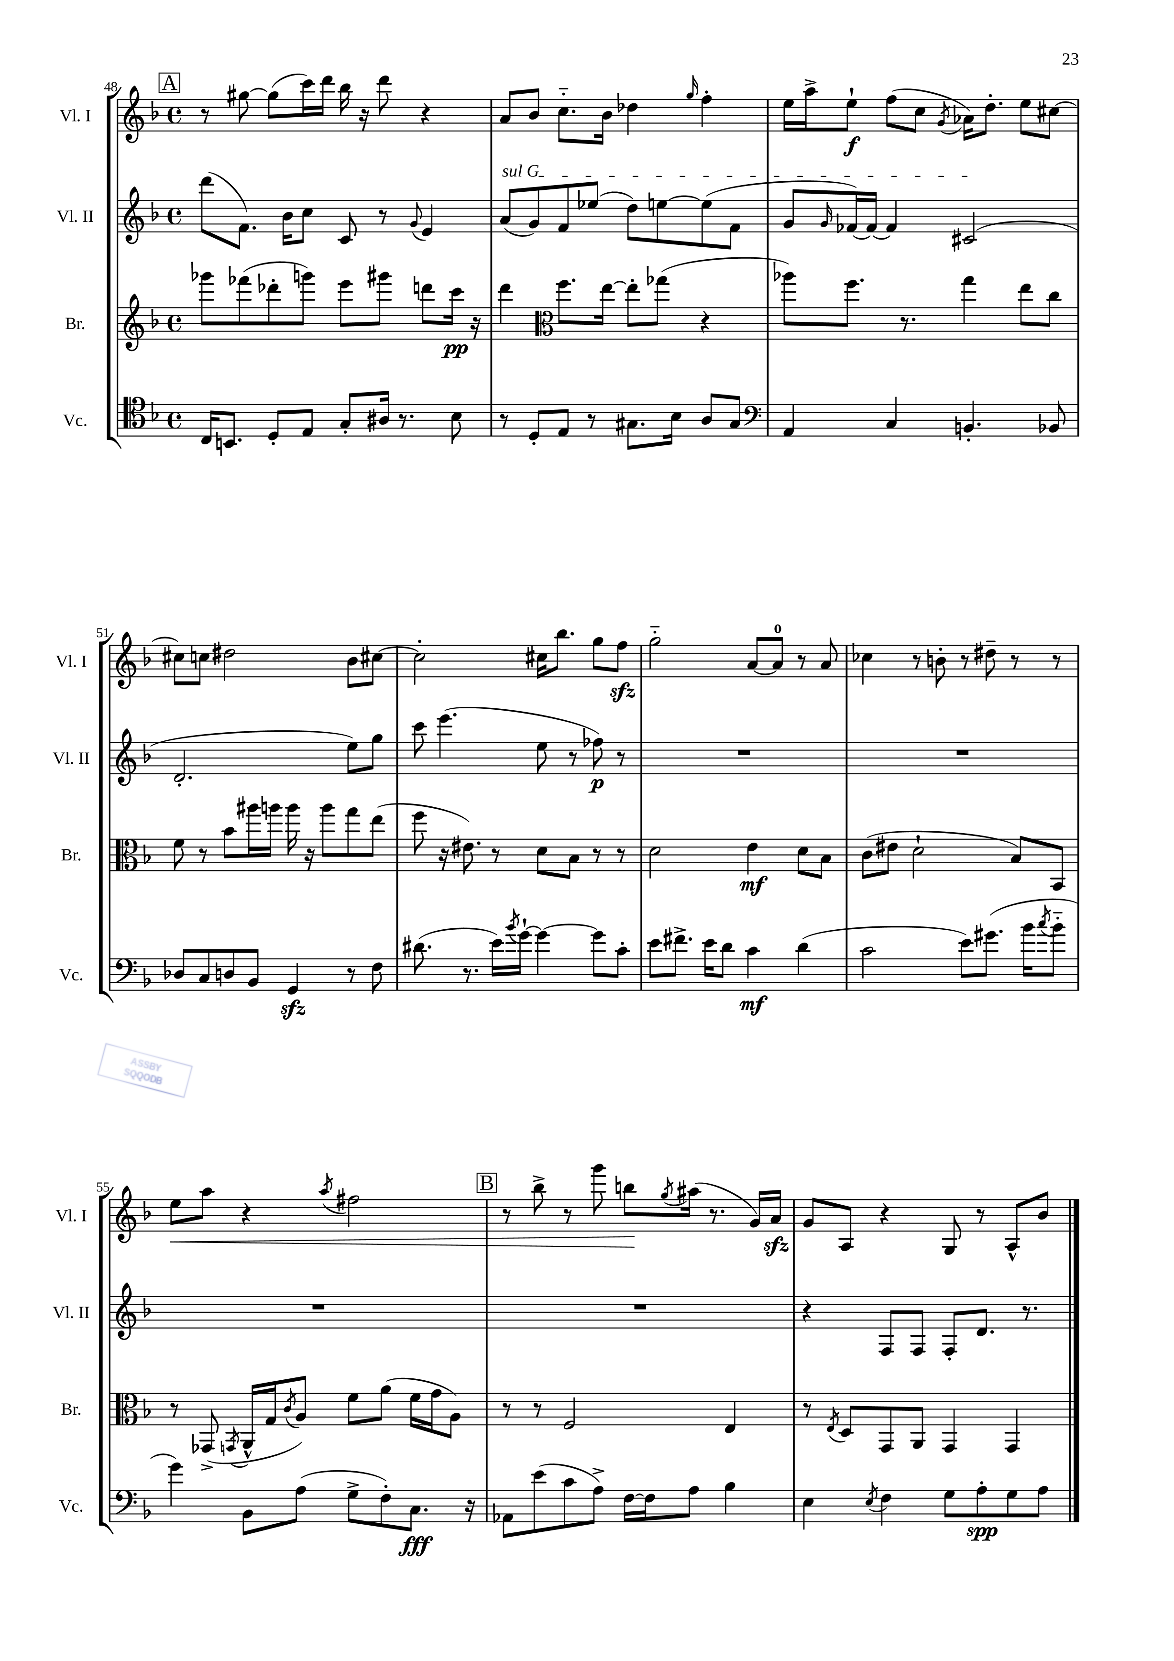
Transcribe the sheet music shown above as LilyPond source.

<<
\new StaffGroup <<
\new Staff = "s0" \with { instrumentName = "Vl. I" shortInstrumentName = "Vl. I" } {
    \clef treble \key f \major \defaultTimeSignature \time 4/4
    \mark \markup { \box "A" } r8 gis''8~ gis''8( c'''16) d'''16 bes''16 r16 d'''8 r4 |
    a'8 bes'8 c''8.-_ bes'16 des''4 \grace { g''16 } f''4-. |
    e''16 a''16-> e''8-!\f f''8( c''8 \acciaccatura { g'8 } aes'16) d''8.-. e''8 cis''8~ |
    cis''8 c''8 dis''2 bes'8 cis''8~ |
    cis''2-. cis''16 bes''8. g''8 f''8\sfz |
    g''2-_ a'8~ a'8-0 r8 a'8 |
    ces''4 r8 b'8-. r8 dis''8-- r8 r8 |
    e''8\< a''8 r4 \acciaccatura { a''8 } fis''2 |
    \mark \markup { \box "B" } r8 bes''8-> r8 g'''8 b''8\! \acciaccatura { g''8 } ais''16( r8. g'16) a'16\sfz |
    g'8 a8 r4 g8 r8 a8-^ bes'8 \bar "|." |
}
\new Staff = "s1" \with { instrumentName = "Vl. II" shortInstrumentName = "Vl. II" } {
    \clef treble \key f \major \defaultTimeSignature \time 4/4
    \mark \markup { \box "A" } d'''8( f'8.) bes'16 c''8 c'8 r8 \appoggiatura { g'8 } e'4 |
    \once \override TextSpanner.bound-details.left.text = \markup { \italic "sul G" } a'8\startTextSpan( g'8) f'8 ees''8( d''8) e''8~ e''8( f'8 |
    g'8 \grace { g'16 } fes'16~) fes'16~ fes'4 cis'2\stopTextSpan( |
    d'2.-. e''8) g''8 |
    c'''8 e'''4.( e''8 r8 fes''8\p) r8 |
    R1 |
    R1 |
    R1 |
    \mark \markup { \box "B" } R1 |
    r4 f8 f8 f8-. d'8. r8. \bar "|." |
}
\new Staff = "s2" \with { instrumentName = "Br." shortInstrumentName = "Br." } {
    \clef treble \key f \major \defaultTimeSignature \time 4/4
    \mark \markup { \box "A" } ges'''8 fes'''8( des'''8-. g'''8) e'''8 gis'''8 d'''8 c'''16\pp r16 |
    d'''4 \clef alto f''8. e''16~ e''8-. ges''8( r4 |
    aes''8) f''8. r8. g''4 e''8 c''8 |
    f'8 r8 bes'8 ais''16 a''16 a''16 r16 a''8 g''8 e''8( |
    f''8 r16 eis'8.) r8 d'8 bes8 r8 r8 |
    d'2 e'4\mf d'8 bes8 |
    c'8( eis'8 d'2-! bes8) bes,8 |
    r8 ges,8->( \acciaccatura { g,8 } a,16-^ g16 \acciaccatura { c'8 } a8) f'8 a'8( f'16 g'16 a8) |
    \mark \markup { \box "B" } r8 r8 f2 e4 |
    r8 \acciaccatura { e8 } d8 g,8 a,8 g,4 g,4 \bar "|." |
}
\new Staff = "s3" \with { instrumentName = "Vc." shortInstrumentName = "Vc." } {
    \clef tenor \key f \major \defaultTimeSignature \time 4/4
    \mark \markup { \box "A" } c16 b,8. d8-. e8 g8-. ais16 r8. bes8 |
    r8 d8-. e8 r8 gis8. bes16 a8 gis8 |
    \clef bass a,4 c4 b,4.-. bes,8 |
    des8 c8 d8 bes,8 g,4\sfz r8 f8 |
    dis'8.( r8. e'16) \acciaccatura { bes'8 } g'16~-! g'4~ g'8 c'8-. |
    e'8 fis'8.-> e'16 d'8 c'4\mf d'4( |
    c'2 e'8) gis'8.( bes'16 \acciaccatura { c''8 } bes'8-_ |
    g'4) bes,8 a8( g8-> f8-.) c8.\fff r16 |
    \mark \markup { \box "B" } aes,8 e'8( c'8 a8->) f16~ f16 a8 bes4 |
    e4 \acciaccatura { e8 } f4 g8 a8-.\spp g8 a8 \bar "|." |
}
>>
>>
\layout { \context { \Score currentBarNumber = #48 } }
